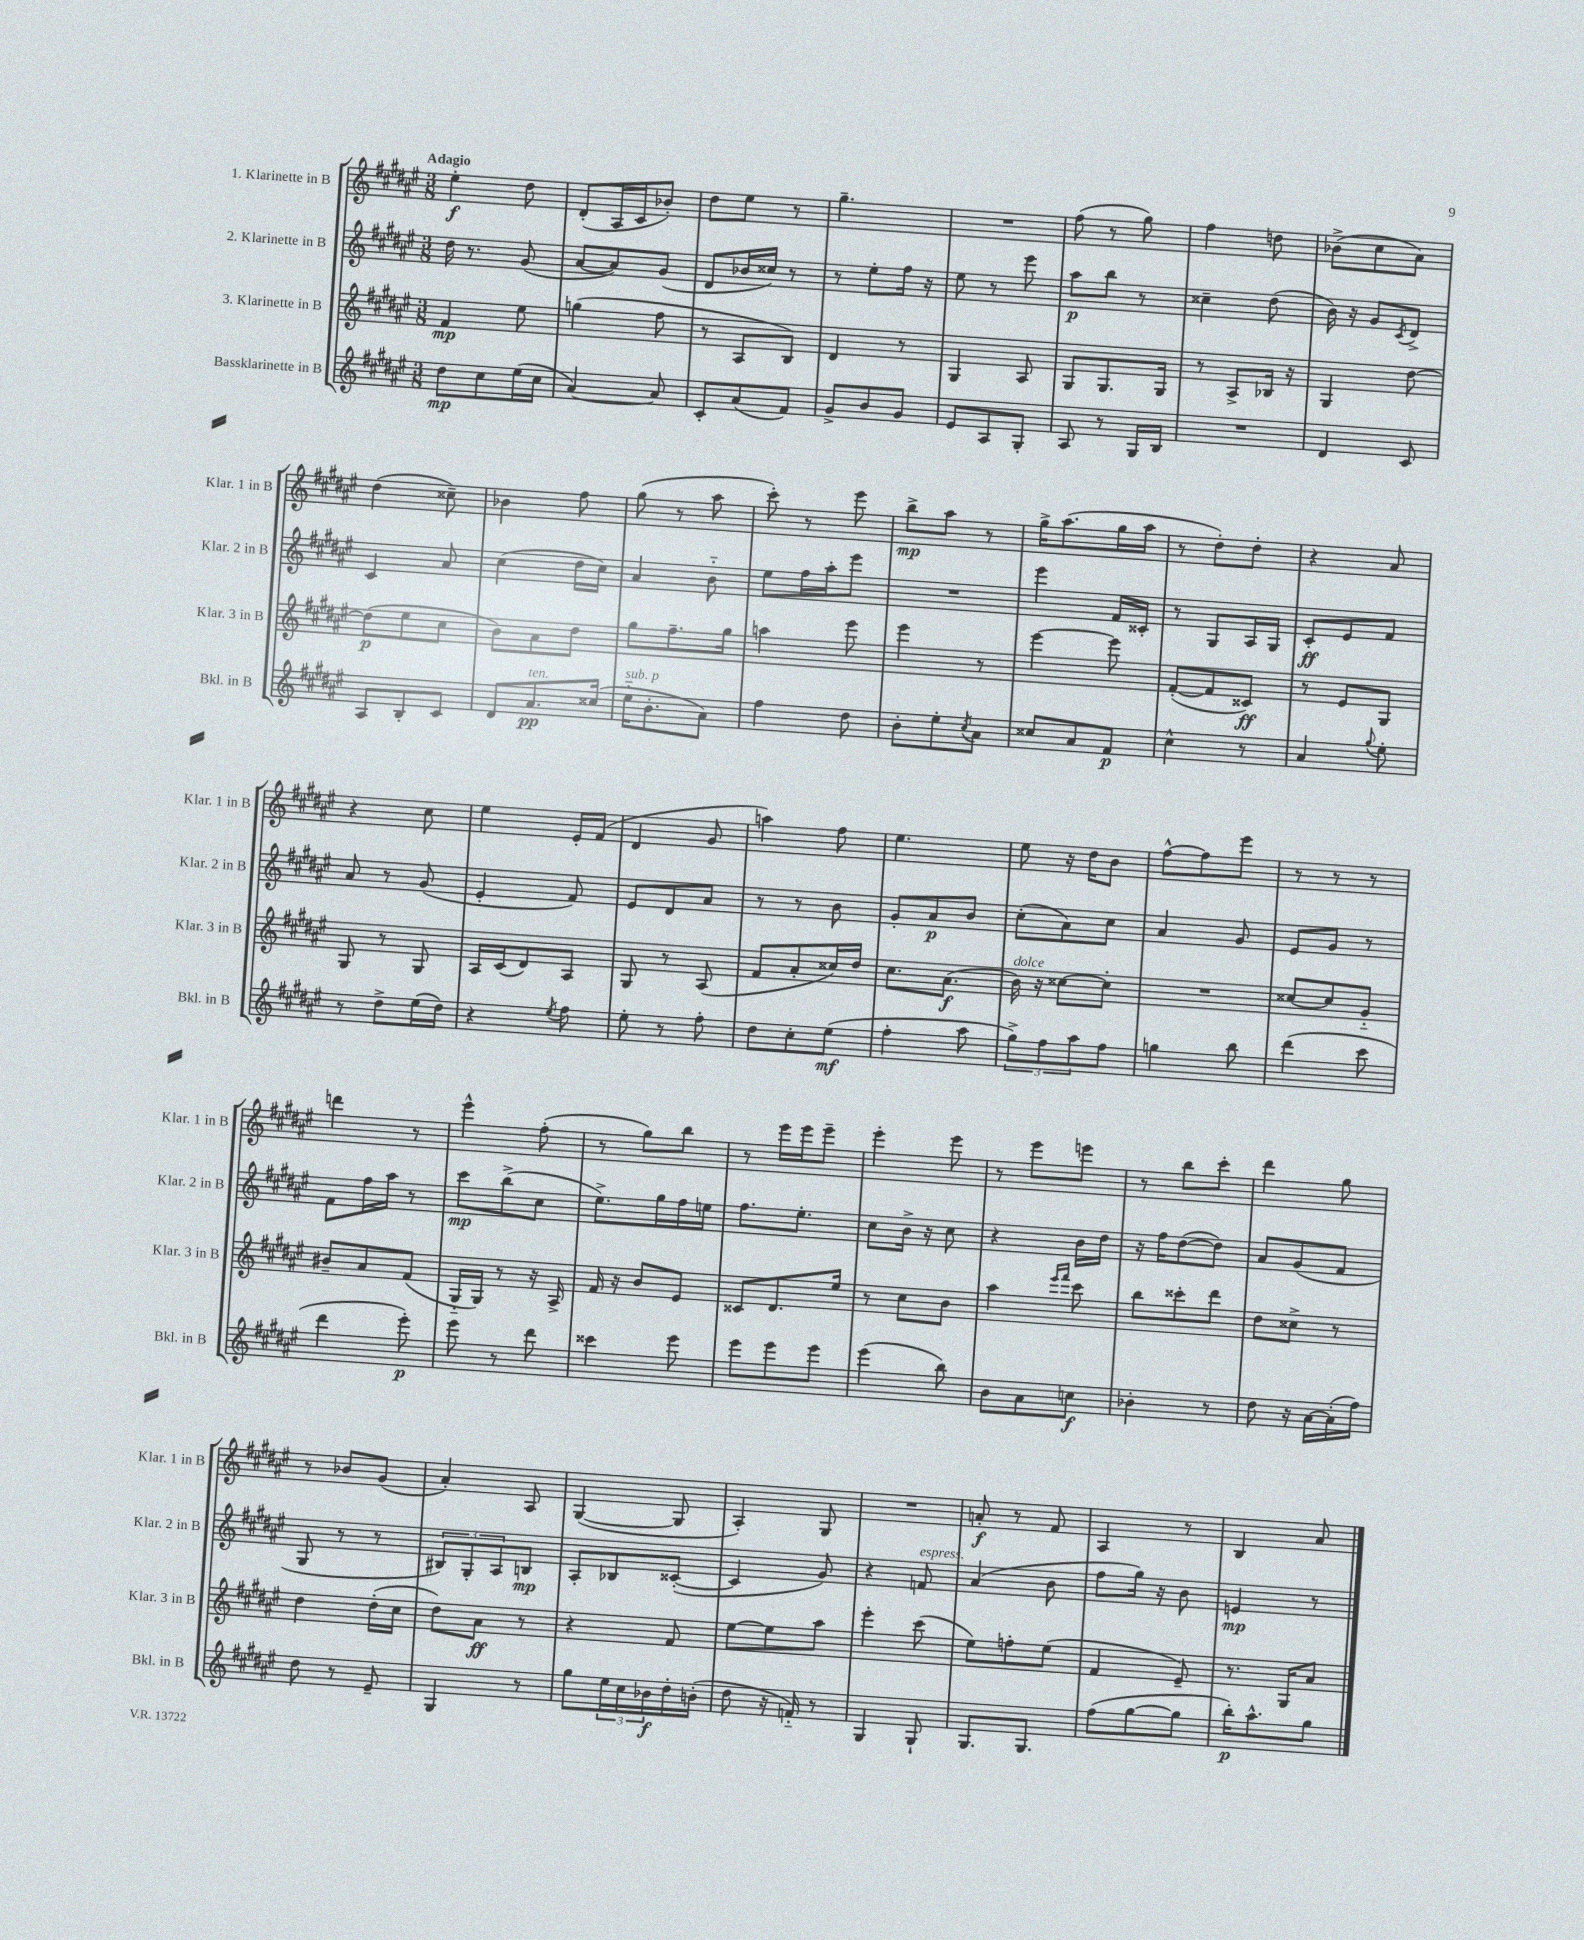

**kern	**kern	**kern	**kern
*staff4	*staff3	*staff2	*staff1
*clefG2	*clefG2	*clefG2	*clefG2
*k[f#c#g#d#a#e#]	*k[f#c#g#d#a#e#]	*k[f#c#g#d#a#e#]	*k[f#c#g#d#a#e#]
*M3/8	*M3/8	*M3/8	*M3/8
8dd#\L	4f#/	16dd#\	4ee#'\
.	.	8.r	.
8cc#\	.	.	.
(16ee#\L	8ee#\	(8g#/	8dd#\
16cc#\JJ	.	.	.
=	=	=	=
[4a#/)	(4gg\	[8a#/L	(8d#'/L
.	.	8a#/])	16A#/L
.	.	.	16c#/J
8a#/]	8ff#\	(8g#/J	8b-'/J)
=	=	=	=
8c#'/L	8r	8d#/L	8dd#\L
(8a#/	8A#/L	16b-/L	8ee#\J
.	.	16cc##/JJ)	.
8f#/J)	8B/J)	8r	8r
=	=	=	=
8g#^/L	4d#/	8r	4.gg#~\
8b/	.	8ee#'\L	.
8g#/J	8r	16ff#\Jk	.
.	.	16r	.
=	=	=	=
8e#/L	4G#/	8ee#\	4.r
8A#/	.	8r	.
8G#'/J	8A#/	8eee#\	.
=	=	=	=
8A#/	8G#/L	8aa#\L	(8ff#\
8r	8.G#/	8bb\J	8r
16G#/LL	.	8r	8gg#\)
16B/JJ	16G#/Jk	.	.
=	=	=	=
4.r	8r	4cc##~\	4ff#\
.	8A#^/L	.	.
.	16B-/Jk	(8dd#\	8dd\
.	16r	.	.
=	=	=	=
4d#/	4G#/	16b\)	(8b-^\L
.	.	16r	.
.	.	8g#/L	8cc#\
.	.	8qc#/	.
8c#/	[8dd#\	8d#^/J	8a#\J)
=	=	=	=
8A#/L	(8dd#\]L	4c#/	(4dd#\
8B'/	8ee#\	.	.
8c#/J	8cc#\J	8a#/	8cc##~\)
=	=	=	=
8d#/L	8b\L)	(4cc#\	4b-\
8.a#/	8a#\	.	.
.	8dd#\J	16dd#\LL	8ff#\
(16cc##/Jk	.	16cc#\JJ)	.
=	=	=	=
16ee#'~\LK	8gg#\L	4a#/	(8gg#\
8.b'\	.	.	.
.	8.ff#~\	.	8r
8a#\J)	.	8b'~\	8aa#\
.	16gg#\Jk	.	.
=	=	=	=
4ff#\	4aa\	8ee#\L	8ccc#'\)
.	.	16ff#\L	8r
.	.	16aa#'\J	.
8dd#\	8eee#\	8eee#\J	8eee#\
=	=	=	=
8b'\L	4eee#\	4.r	8bb^\L
8ee#'\	.	.	8aa#\J
8qcc#/	.	.	.
8a#\J	8r	.	8r
=	=	=	=
8cc##/L	[4eee#\	4eee#\	16gg#^\LK
.	.	.	(8.aa#\
8a#/	.	.	.
8f#/J	8eee#\]	16f#/LL	16gg#\L
.	.	16c##'/JJ	16aa#\JJ
=	=	=	=
4cc#^^\	([8f#'/L	8r	8r
.	8f#/]	8G#/L	8dd#'\L)
8r	8c##/J)	16A#/L	8dd#'\J
.	.	16G#/JJ	.
=	=	=	=
4a#/	8r	8c#'/L	4r
.	8e#/L	8e#/	.
8qqgg#/	.	.	.
8ee#'\	8G#/J	8f#/J	8a#/
=	=	=	=
8r	8G#/	8a#/	4r
8dd#^\L	8r	8r	.
(16ee#\L	8G#/	(8g#/	8cc#\
16dd#\JJ)	.	.	.
=	=	=	=
4r	16A#/LL	4e#'/	4ee#\
.	(16c#/J	.	.
.	8d#/)	.	.
8qee#/	.	.	.
8ff#\	8A#/J	8f#/)	16e#'/LL
.	.	.	(16f#/JJ
=	=	=	=
8ee#'\	8G#/	8e#/L	4d#/
8r	8r	8d#/	.
8ff#'\	(8A#/	8a#/J	8g#/
=	=	=	=
8dd#\L	8f#/L	8r	4aa\)
8cc#'\	8a#'/	8r	.
(8ee#\J	16cc##/L)	8b\	8ff#\
.	16dd#/JJ	.	.
=	=	=	=
4ff#'\	8.cc#\L	8g#'/L	4.ee#\
.	.	8a#/	.
.	(8.a#\J	.	.
8aa#\	.	8b/J	.
=	=	=	=
12gg#^\L)	16b\)	(8cc#'\L	8ee#\
.	16r	.	.
12ff#\	.	.	.
.	[8cc##\L	8a#\)	16r
12aa#\	.	.	.
.	.	.	16dd#\LK
8ff#\J	8cc##'\]J	8cc#\J	8b\J
=	=	=	=
4gg\	4.r	4a#/	[8ff#^^\L
.	.	.	8ff#\]
8bb\	.	8g#/	8eee#\J
=	=	=	=
(4ddd#\	[8cc##/L	8e#/L	8r
.	8cc##/]	8g#/J	8r
8ccc#\	8g#'~/J	8r	8r
=	=	=	=
4ddd#\	8b#~/L	8f#\L	4ddd\
.	8a#/	16ff#\L	.
.	.	16aa#\JJ	.
8eee#'\)	(8f#/J	8r	8r
=	=	=	=
8eee#\	16G#'~/LL	8ccc#\L	4eee#^^\
.	16G#/JJ)	.	.
8r	8r	(8bb^\	.
8ddd#\	16r	8cc#\J	(8ff#'\
.	16A#^/	.	.
=	=	=	=
4ccc##\	16f#/	8.ee#^\L)	8r
.	16r	.	.
.	8b/L	.	8gg#\L)
.	.	16gg#\L	.
8eee#\	8e#/J	16ff#\	8bb\J
.	.	16ee\JJ	.
=	=	=	=
8eee#\L	8c##/L	8.ff#\L	8r
8eee#\	8.d#/	.	16eee#\LL
.	.	8.ee#'\J	16eee#\J
8eee#\J	.	.	8eee#~\J
.	16ee#/Jk	.	.
=	=	=	=
(4eee#\	8r	8cc#\L	4eee#'\
.	8cc#\L	16b^\Jk	.
.	.	16r	.
8bb\)	8b\J	8cc#\	8eee#\
=	=	=	=
8b\L	4aa#\	4r	8r
8a#\	.	.	8eee#\L
.	16qqeee#/LL	.	.
.	16qqfff#/JJ	.	.
8cc\J	8ccc#\	16b\LL	8eee\J
.	.	16dd#\JJ	.
=	=	=	=
4b-'\	8bb\L	16r	8r
.	.	16ff#\LK	.
.	8ccc##'\	([8dd#\	8bb\L
8r	8ddd#\J	8dd#\]J)	8ccc#'\J
=	=	=	=
8dd#\	8dd#\L	8a#/L	4ddd#\
16r	8cc##^\J	(8g#/	.
[16a#\LL	.	.	.
(16a#'\]	8r	8f#/J	8gg#\
16ff#\JJ)	.	.	.
=	=	=	=
8dd#\	4dd#\	8G#/	8r
8r	.	8r	8b-/L
8e#~/	(16dd#'\LL	8r	(8g#/J
.	16cc#\JJ	.	.
=	=	=	=
4G#/	8dd#\L)	12B#/L)	4a#'/)
.	.	12G#'/	.
.	8a#\J	.	.
.	.	12A#/	.
8r	8r	8B/J	8A#/
=	=	=	=
8gg#\L	4r	8A#'/L	([4G#/
24ee#\L	.	8B-/	.
24cc#\	.	.	.
24b-\	.	.	.
16dd#'\	8f#/	([8c##'/J	8G#/]
(16b'\JJ	.	.	.
=	=	=	=
8dd#\	[8ee#\L	4c##/]	4A#'/)
16r	8ee#\]	.	.
16f'~/)	.	.	.
8r	8aa#\J	8g#/)	8G#/
=	=	=	=
4G#/	4eee#'\	4r	4.r
8G#`/	(8ccc#\	8f/	.
=	=	=	=
8.G#/L	8ee#\L)	(4a#/	8a'/
.	8ff'\	.	8r
8.G#/J	.	.	.
.	(8ee#\J	8b\	8f#/
=	=	=	=
(8ff#\L	4f#/	8ff#\L	4A#/
[8gg#\	.	16gg#\Jk)	.
.	.	16r	.
8gg#\]J	8e#~/)	8b\	8r
=	=	=	=
16bb'\LK)	8.r	4e/	4B/
8.aa#^^\	.	.	.
.	16G#/LK	.	.
8gg#\J	8a#/J	8r	8a#/
==	==	==	==
*-	*-	*-	*-
